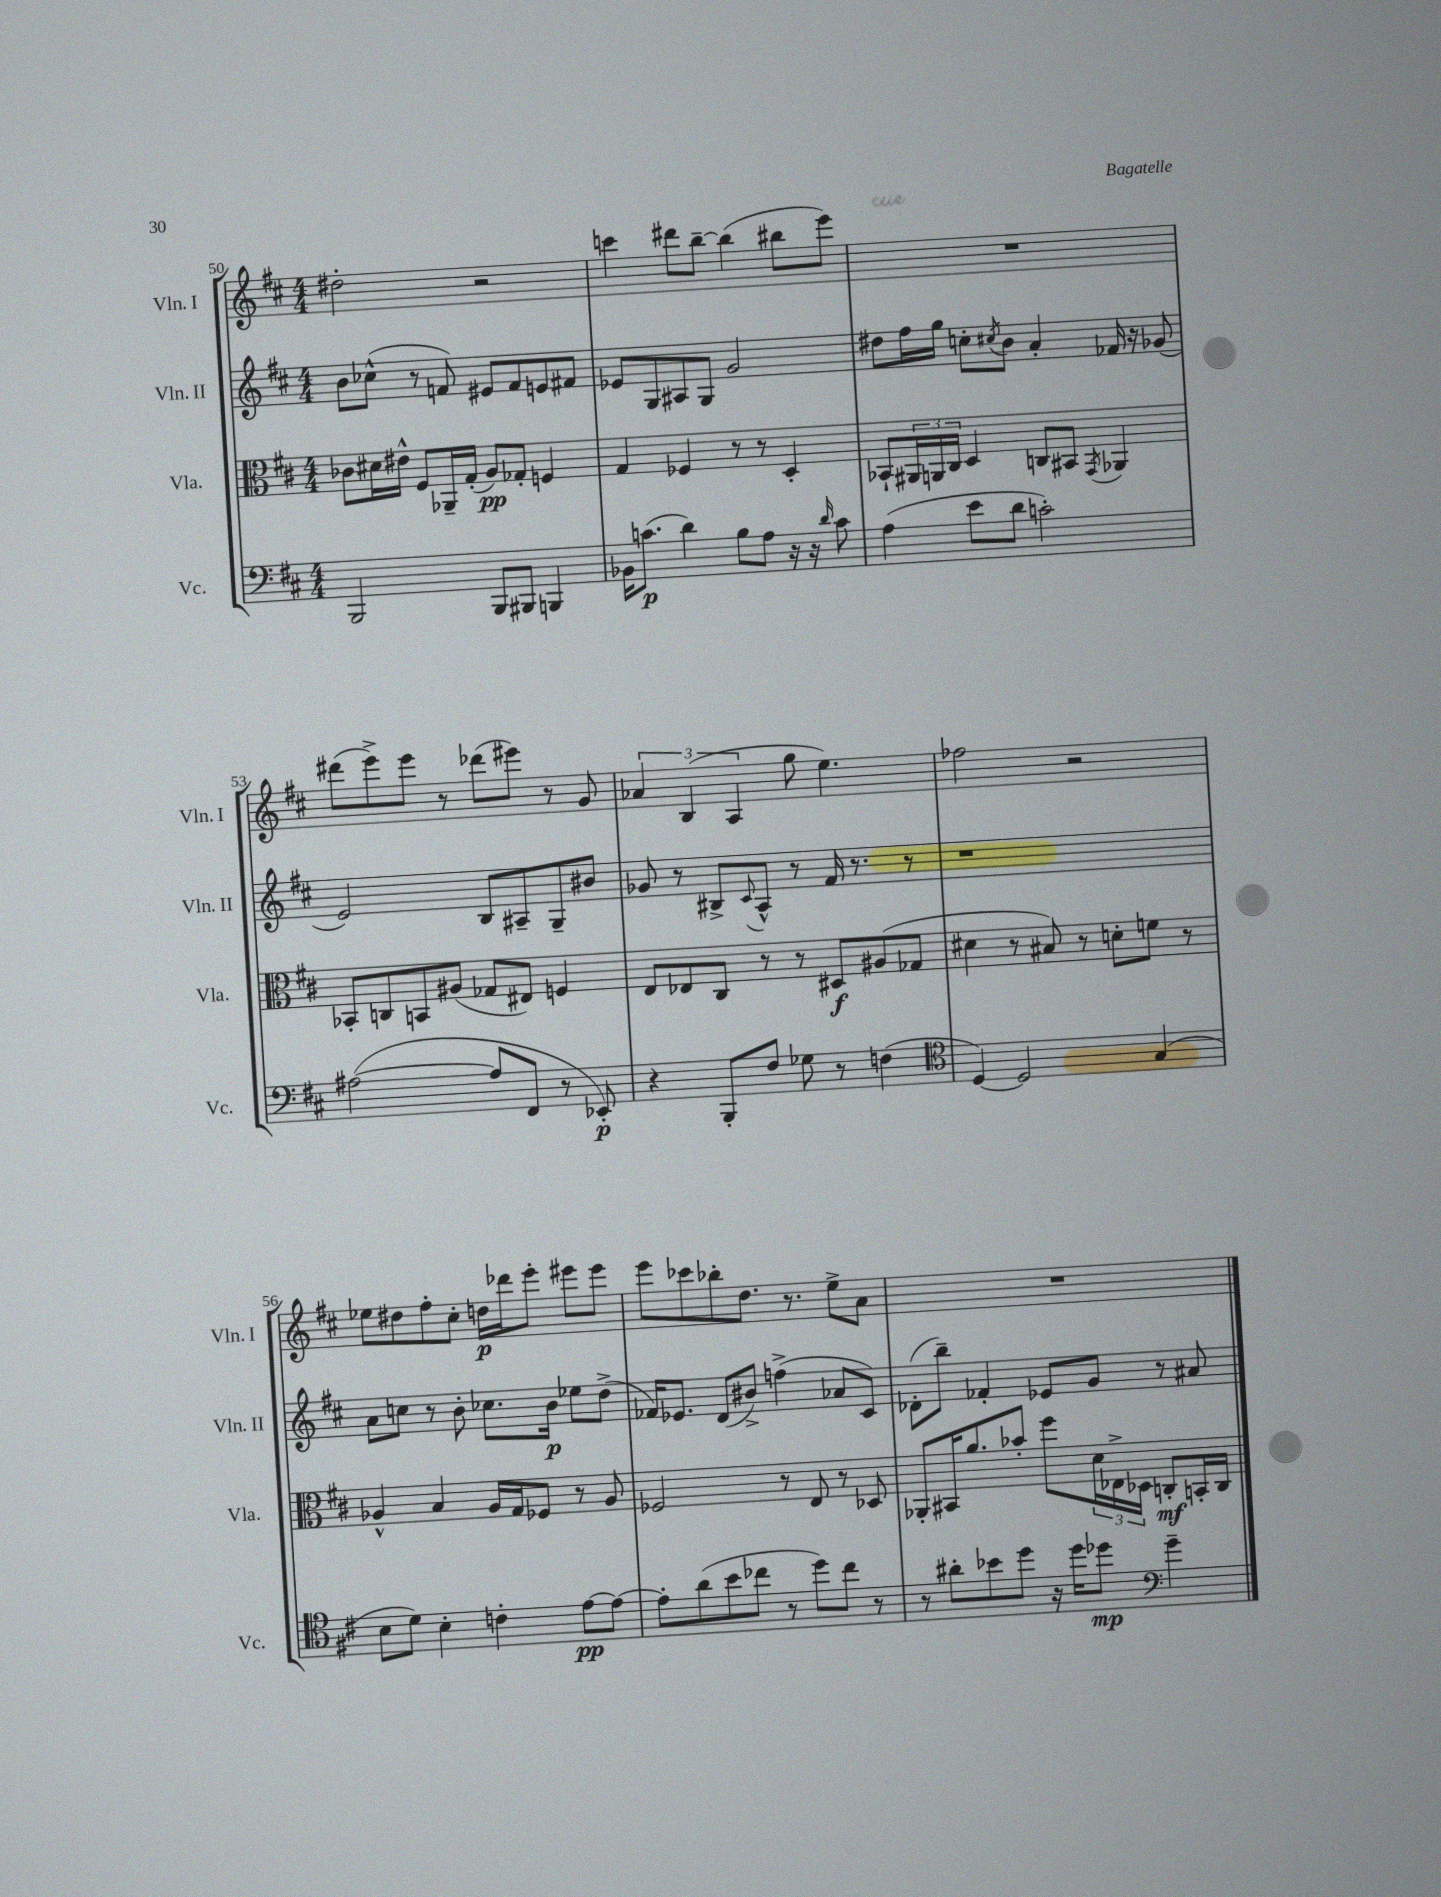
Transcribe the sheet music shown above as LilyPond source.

<<
\new StaffGroup <<
\new Staff = "s0" \with { instrumentName = "Vln. I" shortInstrumentName = "Vln. I" } {
    \clef treble \key d \major \numericTimeSignature \time 4/4
    dis''2-. r2 |
    c'''4 dis'''8 b''8~-- b''4( bis''8 e'''8) |
    R1 |
    dis'''8( e'''8->) e'''8 r8 des'''8( eis'''8) r8 g'8 |
    \tuplet 3/2 { aes'4 b4( a4 } g''8 e''4.) |
    fes''2 r2 |
    ees''8 dis''8 fis''8-. cis''8-. d''16\p des'''16 e'''8-. eis'''8 eis'''8 |
    e'''8 ces'''8 bes''8-. d''8. r8. e''8-> a'8 |
    R1 \bar "|." |
}
\new Staff = "s1" \with { instrumentName = "Vln. II" shortInstrumentName = "Vln. II" } {
    \clef treble \key d \major \numericTimeSignature \time 4/4
    b'8 ces''8-^( r8 f'8) eis'8 f'8 e'8 fis'8 |
    ees'8 g8 ais8 g8 g'2 |
    dis''8 fis''16 g''16 c''8-. \acciaccatura { cis''8 } b'8 a'4-. fes'16 r16 ges'8( |
    e'2) b8 ais8-- g8-- bis'8 |
    ges'8 r8 bis8-> \appoggiatura { cis'8 } a8-^ r8 fis'16 r8. r8 |
    r1 |
    a'8 c''8 r8 b'8-. ces''8. b'16\p ees''8 d''8->( |
    fes'16) ees'8. d'8( bis'8->) f''4->( aes'8 cis'8) |
    des'8-.( b''8--) fes'4-. ees'8 g'8 r8 ais'8 \bar "|." |
}
\new Staff = "s2" \with { instrumentName = "Vla." shortInstrumentName = "Vla." } {
    \clef alto \key d \major \numericTimeSignature \time 4/4
    ces'8 dis'16 eis'16-^ fis8 aes,16-- g16-.( a8\pp) ges8-. f4 |
    g4 fes4 r8 r8 d4-. |
    bes,8-! \tuplet 3/2 { ais,16 a,16 cis16 } d4 c8 bis,8 \acciaccatura { g,8 } aes,4 |
    bes,8-. c8 b,8 ais8( ges8 eis8) f4 |
    e8 ees8 cis8 r8 r8 dis8\f ais8( ges8 |
    dis'4 r8 bis8) r8 d'8-. f'8 r8 |
    aes4-^ b4 aes16 g16 fes8 r8 aes8 |
    fes2 r8 e8 r8 des8 |
    aes,8-. bis,16 a'8. bes'8-. fis''8 \tuplet 3/2 { d'16 ees16-> des16 } c8-.\mf b,16-. c16 \bar "|." |
}
\new Staff = "s3" \with { instrumentName = "Vc." shortInstrumentName = "Vc." } {
    \clef bass \key d \major \numericTimeSignature \time 4/4
    b,,2 b,,8 bis,,8 b,,4 |
    bes,16 c'8.\p( d'4) b8 a8 r16 r16 \grace { d'16 } c'8 |
    a4( e'8 d'8 c'2-.) |
    ais2~( ais8 fis,8 r8 ees,8-.\p) |
    r4 b,,8-. fis8 ges8 r8 f4( |
    \clef tenor d4~) d2 g4( |
    b8 d'8) b4-. c'4-. e'8~\pp e'8~ |
    e'8-. a'8( b'8 ces''8 r8 d''8) ces''8 r8 |
    r8 ais'8-. bes'8 d''8 r16 d''16 des''8\mp \clef bass g'4-- \bar "|." |
}
>>
>>
\layout { \context { \Score currentBarNumber = #50 } }
